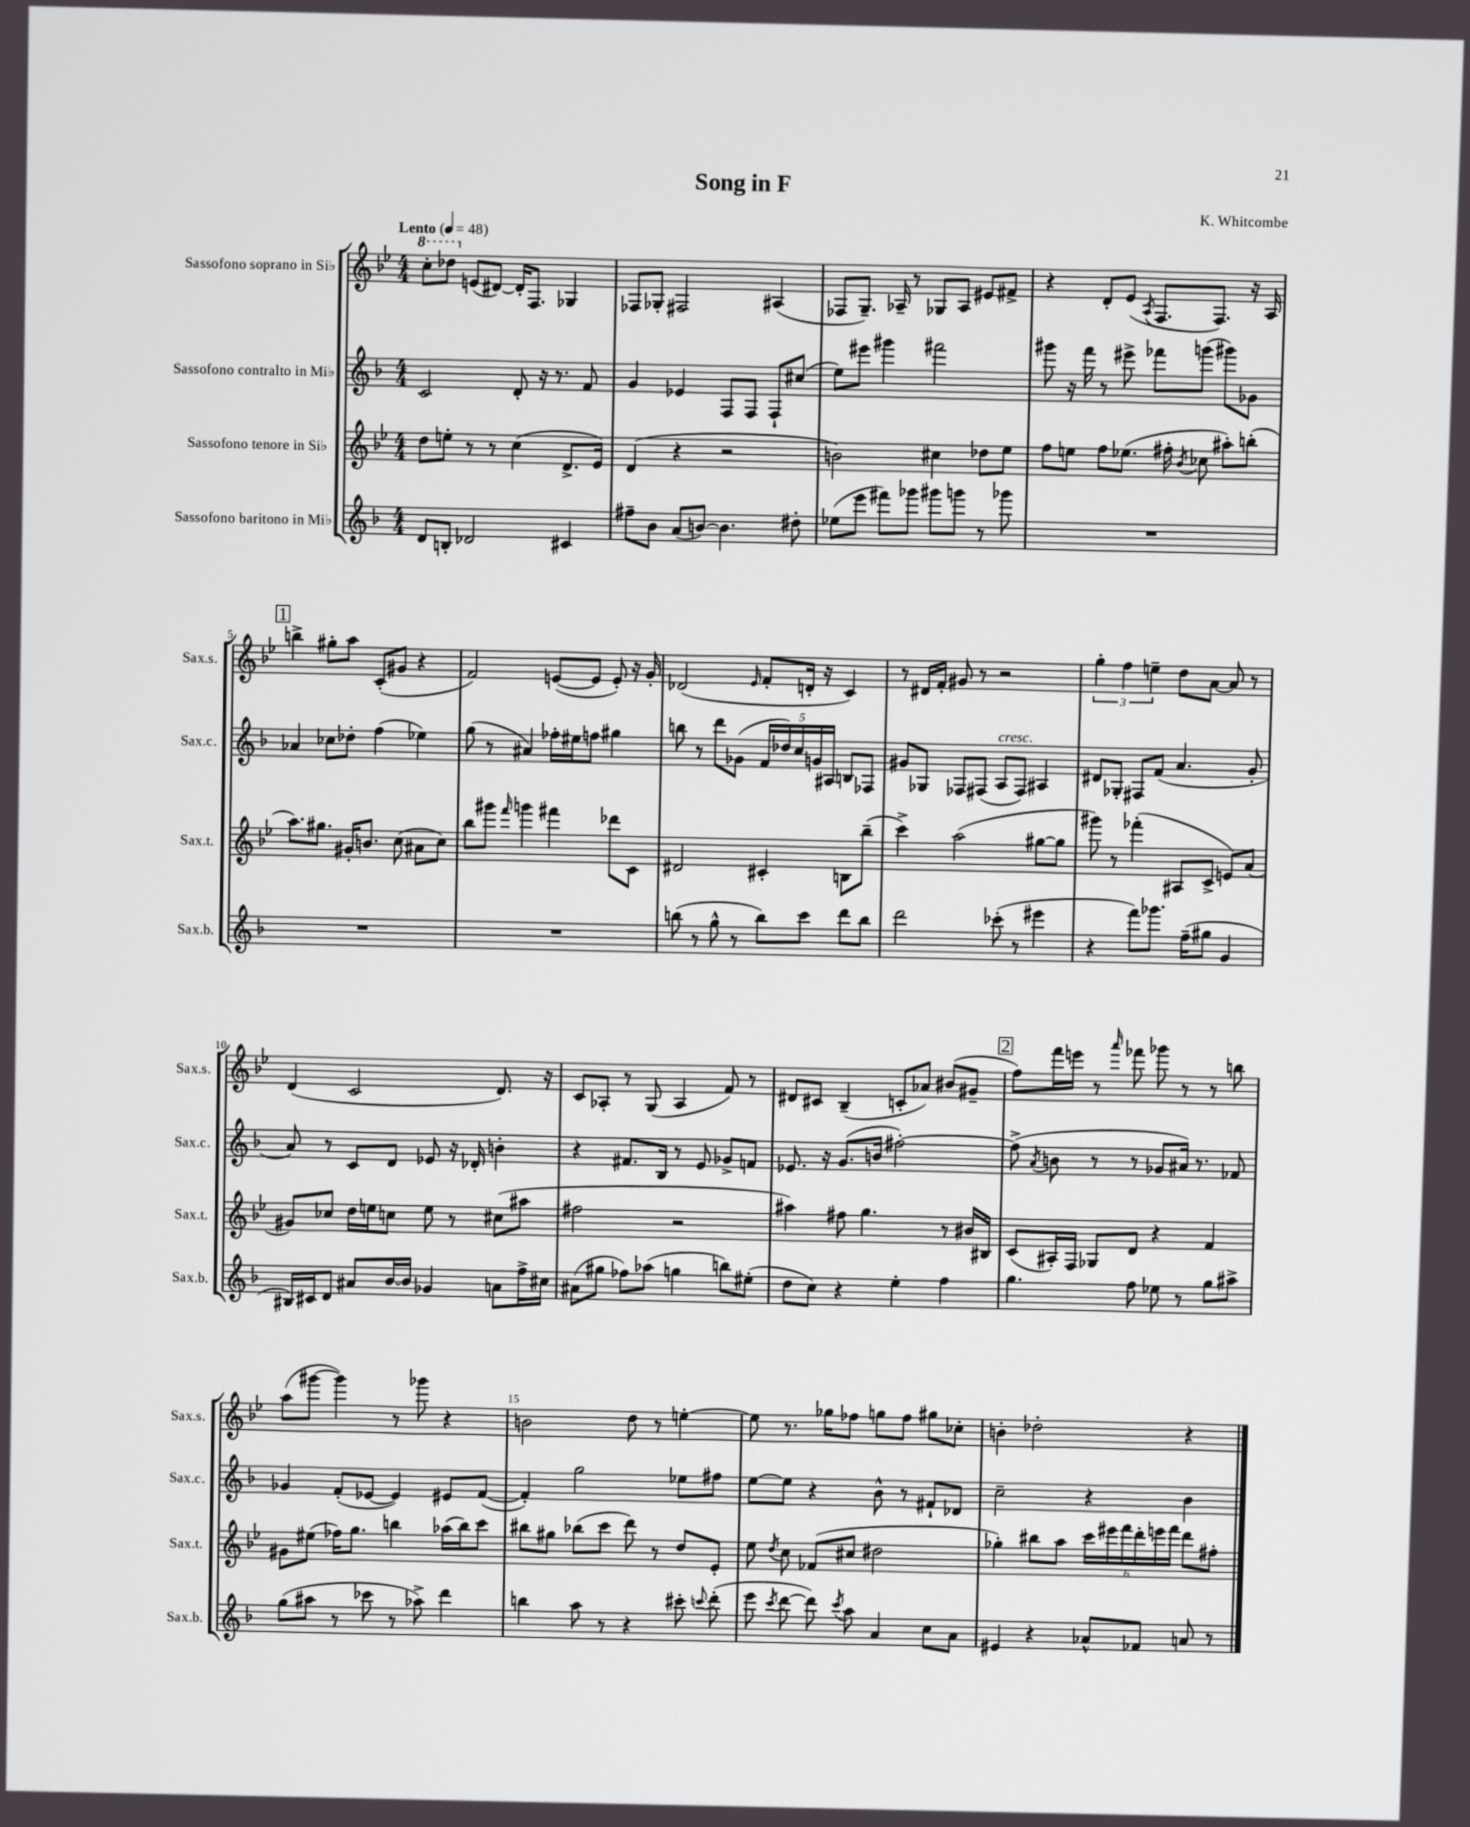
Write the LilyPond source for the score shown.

\header { title = "Song in F" composer = "K. Whitcombe" }
<<
\new StaffGroup <<
\new Staff = "s0" \with { instrumentName = "Sassofono soprano in Sib" shortInstrumentName = "Sax.s." } {
    \clef treble \key bes \major \numericTimeSignature \time 4/4 \tempo "Lento" 4 = 48
    \autoBeamOff \ottava #1 c'''8[-. des'''8] \ottava #0 e'8[( dis'8]~) dis'16[-. f8.] ges4 |
    fes8[ ges8]-. fis2 ais4( |
    fes8[ g8.]--) aes16-- r8 ges8[ aes8] eis'8[ fis'8]-> |
    r4 d'8[-. ees'8]( \acciaccatura { a8 } f8.[ f8.]) r16 a16 |
    \mark \markup { \box "1" } b''4-> gis''8[-. a''8] c'8[-.( gis'8] r4 |
    f'2) e'8[~( e'8] e'8-.) r16 g'16-. |
    des'2( \grace { ees'16 } f'8[-. d'16]-. r16 c'4) |
    r8 dis'16[ f'16]-. gis'8 r8 r2 |
    \tuplet 3/2 { g''4-. f''4 e''4-- } d''8[ a'8]~ a'8 r8 |
    d'4( c'2 d'8.) r16 |
    c'8[ aes8]-. r8 g8( aes4 f'8) r8 |
    dis'8[ cis'8] bes4--( c'8[-. aes'8]) bis'8[( gis'8]-- |
    \mark \markup { \box "2" } f''8[) f'''16 e'''16] r8 \grace { a'''16 } fes'''8 ges'''8 r8 r8 b''8 |
    a''8[( gis'''8]~ gis'''4) r8 ges'''8 r4 |
    b'2 d''8 r8 e''4~-. |
    e''8 r8. ges''16[ fes''8] g''8[ fes''8] gis''8[ ces''8]-. |
    b'4-. des''2-. r4 \bar "|." |
}
\new Staff = "s1" \with { instrumentName = "Sassofono contralto in Mib" shortInstrumentName = "Sax.c." } {
    \clef treble \key f \major \numericTimeSignature \time 4/4
    \autoBeamOff c'2 d'8-. r16 r8. f'8 |
    g'4 ees'4 f8[ f8] f8[-! cis''8]( |
    e''8[) eis'''8] gis'''4 fis'''2 |
    gis'''8 r16 f'''16 r8 eis'''8-> fes'''8[ g'''8]( gis'''8[) ges'8] |
    \mark \markup { \box "1" } aes'4 ces''8[ des''8]-. f''4( ees''4) |
    g''8( r8 ais'4) fes''16[-. eis''16 f''8] gis''4 |
    b''8 r8 d'''8[ ges'8]( \tuplet 5/4 { f'16[ des''16) c''16 g'16 ais16] } b8[ fes8] |
    gis'8[ ges8] fes8[ fis8]( a8[^\markup { \italic "cresc." } fis8]) ais4 |
    dis'8[ ges8]-. fis8[ f'8]( a'4. g'8-. |
    a'8) r8 c'8[ d'8] ees'8 r16 des'16-. b'4-. |
    r4 fis'8.[ bes16] r8 e'8 ges'8[-> f'8] |
    ees'8. r16 g'8.[( b'16] fis''2~-.) |
    \mark \markup { \box "2" } fis''8->( \acciaccatura { a'8 } b'8 r8 r8 ges'8[ ais'16]) r8. fes'8 |
    ges'4 f'8[-.( ees'8]~ ees'4) eis'8[ f'8]~( |
    f'4-.) g''2 ees''8[ fis''8] |
    e''8[~ e''8] r4 bes'8-^ r8 fis'8[-! des'8] |
    c''2-- r4 bes'4 \bar "|." |
}
\new Staff = "s2" \with { instrumentName = "Sassofono tenore in Sib" shortInstrumentName = "Sax.t." } {
    \clef treble \key bes \major \numericTimeSignature \time 4/4
    \autoBeamOff d''8[ e''8]-. r8 r8 c''4( d'8.[-> ees'16]) |
    d'4( r4 r2 |
    b'2) cis''4 des''8[ ees''8] |
    f''8[ e''8] f''8[ ees''8.]( fis''16-. \acciaccatura { bes'8 } ces''8 ais''8[-.) b''8]-.( |
    \mark \markup { \box "1" } a''8.[) gis''8.] gis'16[-. b'8.] c''8( ais'8[ c''8]) |
    bes''8[ gis'''8] \grace { f'''16 } g'''4 fis'''4 des'''8[ c'8] |
    dis'2 cis'4-. b8[ bes''8]--( |
    c'''4->) a''2( gis''8[~ gis''8] |
    gis'''8) r8 fes'''4-.( ais8[ c'8]-> e'8[) a'8]( |
    gis'8[) ces''8] d''16[ e''16 c''8] e''8 r8 cis''8[( ais''8] |
    fis''2 r2 |
    ais''4) fis''8 g''4. r8 bis'16[ bis16] |
    \mark \markup { \box "2" } c'8[( ais16-.) f16] ges8[ d'8] r4 f'4 |
    gis'8[ eis''8]( fes''16[) g''8.] b''4 aes''16[( b''16) c'''8] |
    bis''8[ gis''8] bes''8[( c'''8] d'''8) r8 d''8[ ees'8]-. |
    ees''8 \acciaccatura { d''8 } c''8 fes'8[( cis''8] dis''2 |
    ges''4-.) bis''8[ a''8] \tuplet 6/4 { c'''16[ eis'''16 f'''16 d'''16-. e'''16 f'''16] } d'''8[ fis''8]-. \bar "|." |
}
\new Staff = "s3" \with { instrumentName = "Sassofono baritono in Mib" shortInstrumentName = "Sax.b." } {
    \clef treble \key f \major \numericTimeSignature \time 4/4
    \autoBeamOff d'8[ b8]-. des'2 cis'4 |
    fis''8[-- bes'8] a'8[( b'8]~) b'4. dis''8-. |
    ees''8[( e'''8] fis'''8[) ges'''8] gis'''8[ g'''8] r8 ges'''8 |
    R1 |
    \mark \markup { \box "1" } R1 |
    R1 |
    b''8( r8 g''8-^ r8 b''8[) c'''8] d'''8[ b''8] |
    d'''2 ces'''8-.( r8 eis'''4 |
    r4 f'''8[) ges'''8.] f''16[--( gis''8] g'4 |
    bis16[) cis'16 d'8] ais'8[ bes'16~ bes'16] ges'4 a'8[ f''16-> cis''16] |
    ais'8[( gis''8] fes''8[) aes''8]( g''4 b''8[) eis''8]-.( |
    d''8[ c''8]) r4 e''4-. f''4 |
    \mark \markup { \box "2" } g''4. f''8 ees''8 r8 g''8[ ais''8]-> |
    g''8[( ais''8] r8 ces'''8 r8 aes''8->) d'''4 |
    b''4 a''8 r8 r4 cis'''8-. \appoggiatura { c'''8 } d'''8-.( |
    e'''8 \acciaccatura { c'''8 } d'''8~ d'''8) \acciaccatura { c'''8 } a''8 a'4 c''8[ a'8] |
    eis'4 r4 aes'8[-^ fes'8] a'8 r8 \bar "|." |
}
>>
>>
\layout { \context { \Score \override BarNumber.break-visibility = ##(#f #t #t) barNumberVisibility = #(every-nth-bar-number-visible 5) } }
